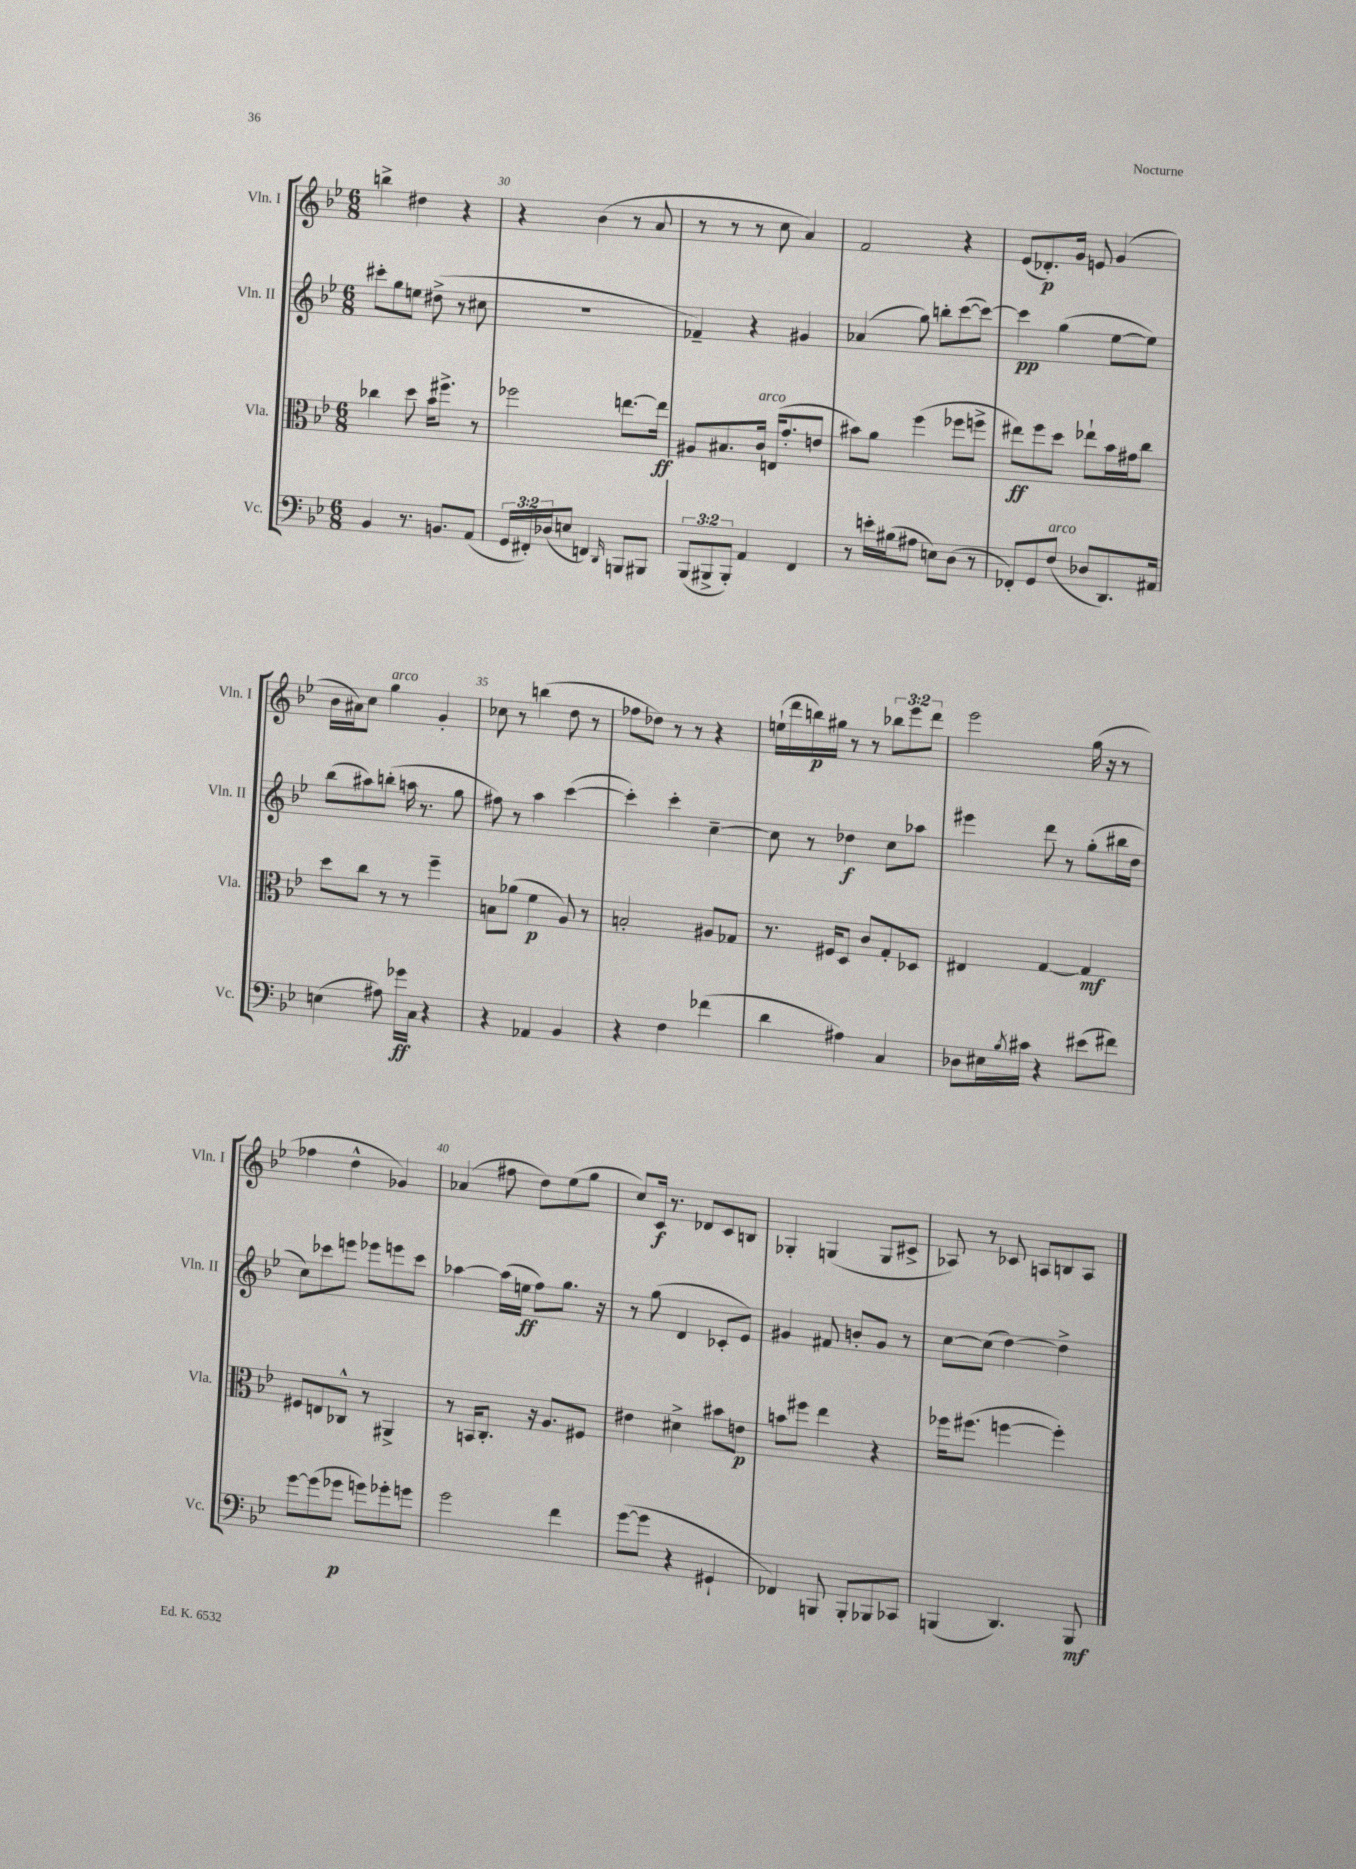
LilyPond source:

<<
\new StaffGroup <<
\new Staff = "s0" \with { instrumentName = "Vln. I" shortInstrumentName = "Vln. I" } {
    \clef treble \key bes \major \numericTimeSignature \time 6/8 \override Staff.TupletNumber.text = #tuplet-number::calc-fraction-text
    b''4-> dis''4 r4 |
    r4 bes'4( r8 a'8 |
    r8 r8 r8 c''8 a'4) |
    f'2 r4 |
    ees'8( des'8.-.\p) g'16 e'8 g'4( |
    bes'16 ais'16) c''8 g''4^\markup { \italic "arco" } g'4-. |
    ces''8 r8 b''4( d''8 r8 |
    fes''8 des''8) r8 r8 r4 |
    e''16-!( d'''16 b''16\p) gis''16 r8 r8 \tuplet 3/2 { bes''8 ees'''8 d'''8 } |
    ees'''2 g''16( r16 r8 |
    fes''4 d''4-^ ges'4) |
    aes'4( fis''8 d''8) ees''8( g''8 |
    c''8) c'16\f r8. des'8 c'8 b8 |
    ges4-. g4( g8 cis'8-> |
    aes8) r8 ces'8 a8 b8 a8 \bar "|." |
}
\new Staff = "s1" \with { instrumentName = "Vln. II" shortInstrumentName = "Vln. II" } {
    \clef treble \key bes \major \numericTimeSignature \time 6/8
    cis'''8-. g''8 e''8 dis''8->( r8 cis''8 |
    R2. |
    fes'4--) r4 gis'4 |
    aes'4( g''8) b''8-. c'''8~( c'''8~) |
    c'''4\pp g''4( ees''8~ ees''8) |
    bes''8( ais''8) b''8-.( a''16 r8. g''8 |
    fis''8) r8 a''4 c'''4~( |
    c'''4-.) c'''4-. c''4~-- |
    c''8 r8 des''4\f c''8 aes''8 |
    eis'''4 d'''8 r8 g''8-.( bis''16 d''16 |
    c''8) ces'''8 e'''8 ees'''8 e'''8 ces'''8 |
    aes''4~ aes''16( e''16\ff f''8) g''8. r16 |
    r8 g''8( d'4 ces'8-. ees'8) |
    gis'4 fis'8 b'8-. gis'8 r8 |
    c''8~ c''8( d''4~) d''4-> \bar "|." |
}
\new Staff = "s2" \with { instrumentName = "Vla." shortInstrumentName = "Vla." } {
    \clef alto \key bes \major \numericTimeSignature \time 6/8
    ces''4 d''8 bes'16 fis''8.-> r8 |
    fes''2 e''8.~ e''16\ff |
    ais8 bis8. c'16^\markup { \italic "arco" } e16( g'8.-. e'8 |
    bis'8) a'8 f''4( fes''8 f''8-> |
    eis''8\ff) f''8 d''8 ees''8-! bes'16 gis'16 c''8 |
    d''8 c''8 r8 r8 f''4-- |
    b8 aes'8( f'4\p a8) r8 |
    b2-. ais8 ges8 |
    r8. fis16 d8 c'8 g8-. des8 |
    eis4 g4~ g4\mf |
    fis8 e8 ces8-^ r8 ais,4-> |
    r8 b,16 c8.-. r16 a8. fis8 |
    eis'4 dis'4-> bis'8 e'8\p |
    b'8 fis''8 ees''4 r4 |
    fes''16 fis''8.( f''4~ f''4-.) \bar "|." |
}
\new Staff = "s3" \with { instrumentName = "Vc." shortInstrumentName = "Vc." } {
    \clef bass \key bes \major \numericTimeSignature \time 6/8 \override Staff.TupletNumber.text = #tuplet-number::calc-fraction-text
    bes,4 r8. b,8. a,8( |
    \tuplet 3/2 { g,16 fis,16-.) des16( } e8 f,4) \grace { d,16 } b,,8 bis,,8 |
    \tuplet 3/2 { bes,,8( bis,,8-> bis,,8-.) } a,4 f,4 |
    r8 e'16-. bis16( ais8 e8) d8( r8 |
    fes,8-.) g,8 f8^\markup { \italic "arco" }( des8 d,8.) ais,16 |
    e4( ais8) ges'16\ff c16 r4 |
    r4 aes,4 bes,4 |
    r4 f4 fes'4( |
    d'4 ais4) c4 |
    des8 eis16 \acciaccatura { bes8 } cis'16 r4 eis'8( fis'8) |
    g'8~ g'8( ges'8\p g'8) ges'8-. g'8 |
    g'2 f'4 |
    g'8~( g'8 r4 gis,4-! |
    fes,4) b,,8 b,,8-. bes,,8 ces,8 |
    b,,4( d,4.) b,,8\mf \bar "|." |
}
>>
>>
\layout { \context { \Score currentBarNumber = #29 \override BarNumber.break-visibility = ##(#f #t #t) barNumberVisibility = #(every-nth-bar-number-visible 5) } }
